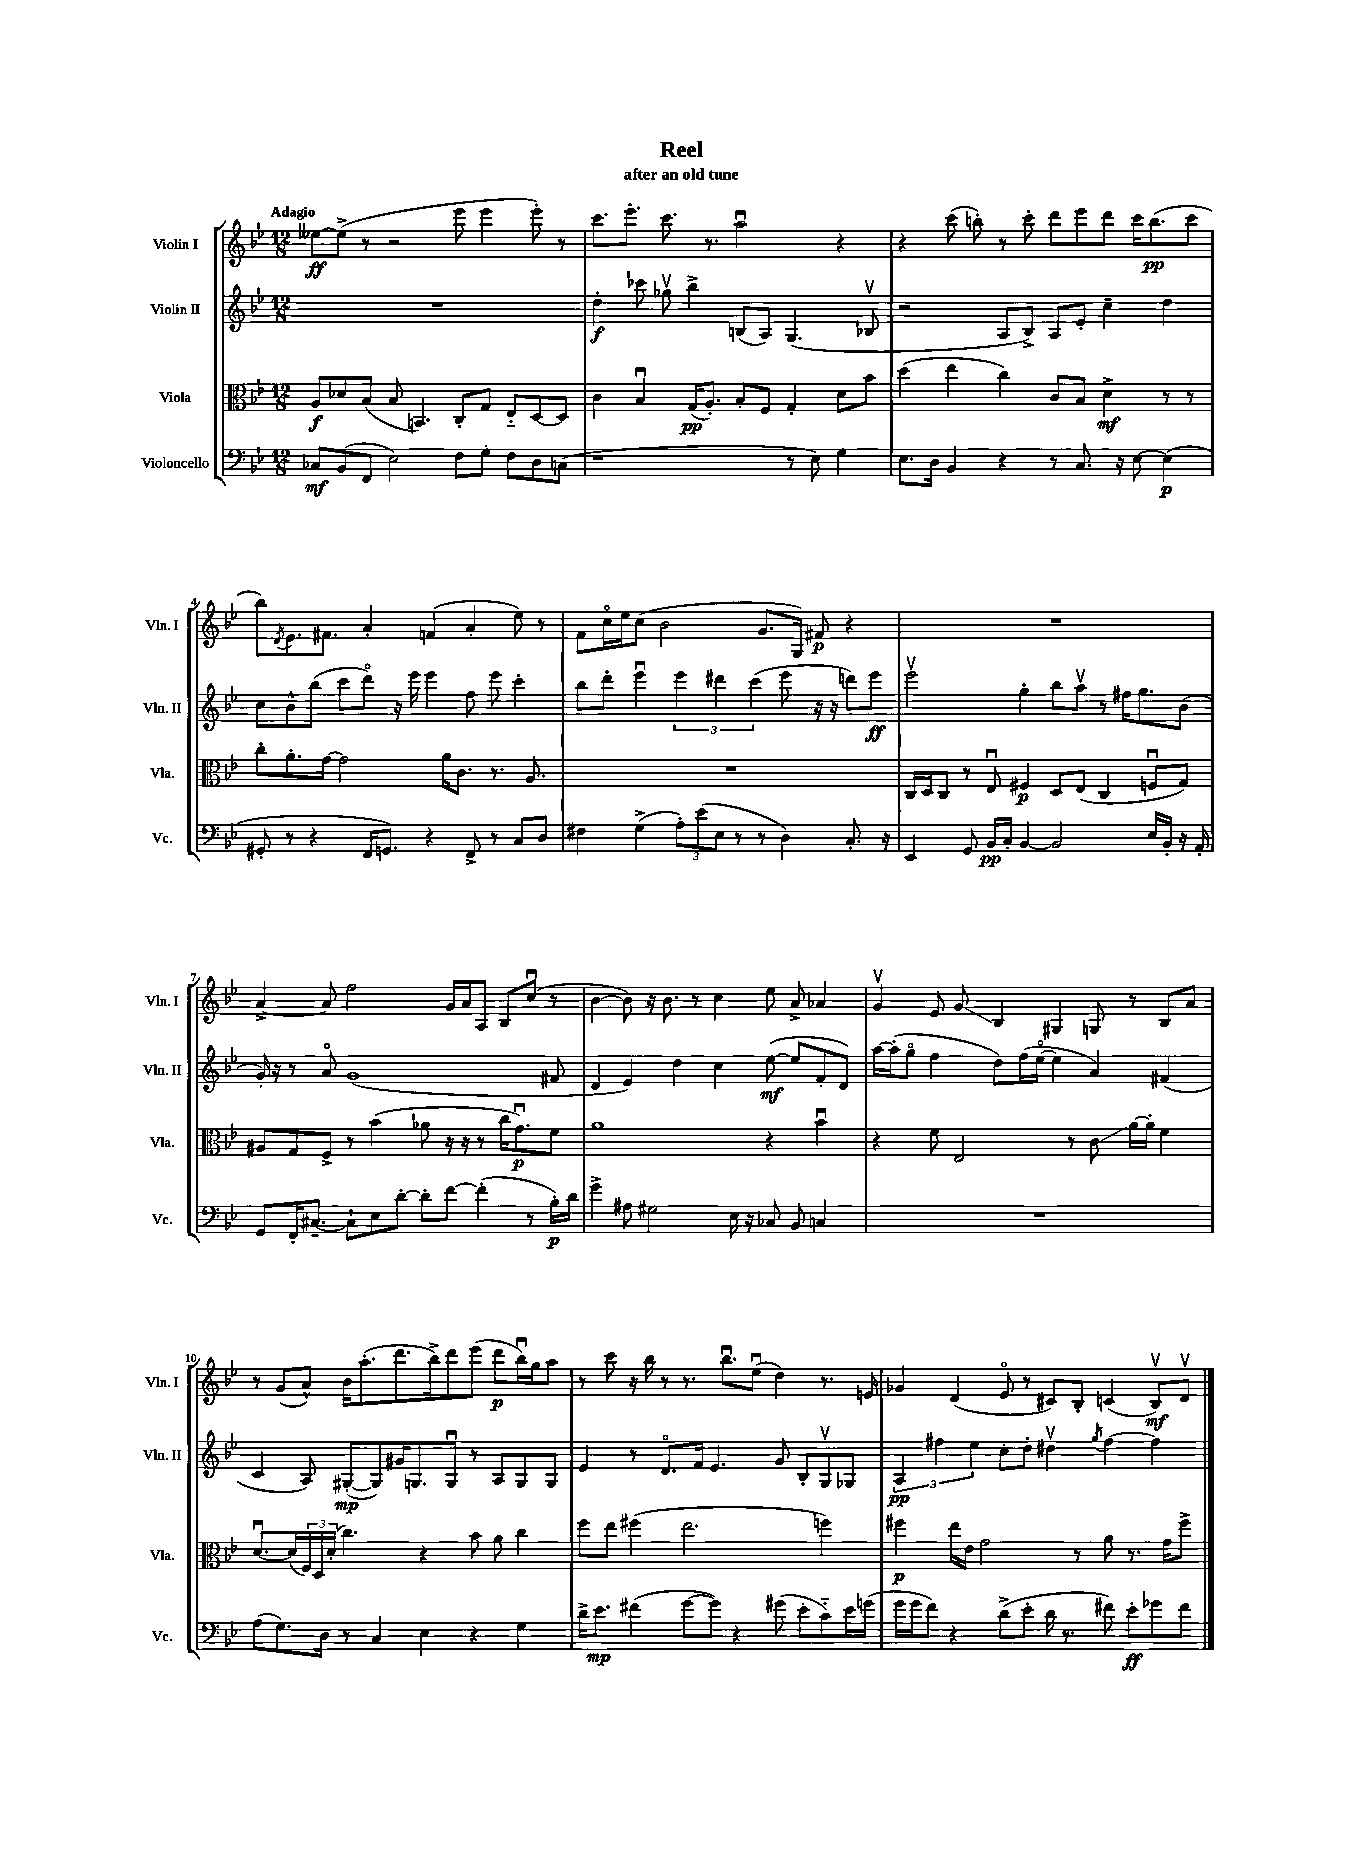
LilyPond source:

\header { title = "Reel" subtitle = "after an old tune" }
<<
\new StaffGroup <<
\new Staff = "s0" \with { instrumentName = "Violin I" shortInstrumentName = "Vln. I" } {
    \clef treble \key bes \major \numericTimeSignature \time 12/8 \tempo "Adagio"
    eeses''8~\ff eeses''8->( r8 r2 ees'''8 ees'''4 ees'''8-.) r8 |
    c'''8. ees'''8.-. c'''8. r8. a''2\downbow r4 |
    r4 c'''8( b''8-.) r8 c'''8-. d'''8 ees'''8 d'''8 c'''16 b''8.\pp( c'''8 |
    bes''8) \acciaccatura { d'8 } ees'8. fis'8. a'4-. f'4( a'4-. ees''8) r8 |
    f'8 c''16\flageolet ees''16 c''8( bes'2 g'8. g16) fis'8\p r4 |
    R1. |
    a'4~-> a'8 f''2 g'16 a'16 a8 bes8 c''8\downbow( r8 |
    bes'4~ bes'8) r16 bes'8. r8 c''4 ees''8 a'8-> aes'4 |
    g'4\upbow ees'8 g'8\glissando bes4 gis4 g8 r8 bes8 a'8 |
    r8 g'8( a'8-^) bes'16 a''8.-.( d'''8. bes''16->) d'''8 ees'''8( d'''8\p bes''16\downbow) g''16 a''8 |
    r8 c'''8 r16 bes''16 r8 r8. bes''8.\downbow ees''8\downbow( d''4) r8. e'16 |
    ges'4 d'4( ees'8\flageolet r8 cis'8) bes8-. c'4( bes8\upbow\mf) d'8\upbow \bar "|." |
}
\new Staff = "s1" \with { instrumentName = "Violin II" shortInstrumentName = "Vln. II" } {
    \clef treble \key bes \major \numericTimeSignature \time 12/8
    R1. |
    d''4-.\f ces'''8 ges''8\upbow bes''4-> b8( a8) g4.( bes8\upbow |
    r2 a8 bes8->) a8 ees'8-. c''4-- d''4 |
    c''8 bes'8-^ bes''8( c'''8 d'''8\flageolet) r16 ees'''16 ees'''4 f''8 ees'''8 c'''4-. |
    bes''8 d'''8-. ees'''4\downbow \tuplet 3/2 { ees'''4 dis'''4 c'''4( } ees'''8 r16 r16 d'''8) ees'''8\ff |
    ees'''2\upbow g''4-. bes''8 a''8\upbow r8 fis''16 g''8. bes'8( |
    g'16-.) r16 r8 a'8\flageolet g'1( fis'8 |
    d'4 ees'4) d''4 c''4 ees''8~\mf( ees''8 f'8-. d'8) |
    a''16~ a''16-.( g''8\flageolet f''4 d''8) f''16( ees''16~\flageolet ees''4 a'4) fis'4( |
    c'4 a8) gis8~-.\mp( gis8) gis'16 g8. g8\downbow r8 a8 g8 g8 |
    ees'4 r8 d'8.\flageolet f'16 ees'4. g'8 bes8-. g8\upbow ges8 |
    \tuplet 3/2 { a4\pp fis''4 ees''4 } c''8-. d''8-. dis''4\upbow \acciaccatura { g''8 } fis''4~ fis''4 \bar "|." |
}
\new Staff = "s2" \with { instrumentName = "Viola" shortInstrumentName = "Vla." } {
    \clef alto \key bes \major \numericTimeSignature \time 12/8
    a8\f des'8 bes8( bes8 b,4.) c8-. g8 ees8-_ d8~ d8 |
    c'4 bes4\downbow g16\pp( a8.-.) bes8-. f8 g4-. d'8 bes'8 |
    d''4( ees''4 c''4) c'8 bes8 d'4->\mf r8 r8 |
    c''8-. a'8.-. g'16~ g'2 a'16 c'8. r8. a8. |
    R1. |
    c16 d16 c8 r8 ees8\downbow fis4\p d8 ees8( c4 f8\downbow g8) |
    ais8 g8 f8-> r8 bes'4( aes'8 r16 r16 r8 c''16 g'8.\downbow\p) f'8 |
    a'1 r4 bes'4\downbow |
    r4 f'8 ees2 r8 c'8\glissando a'16~ a'16-. f'4 |
    d'8.~\downbow d'16( \tuplet 3/2 { f16) d16 d'16-.( } c''4.) r4 bes'8 a'8 c''4 |
    f''8 ees''8 fis''4( ees''2. f''4) |
    fis''4\p ees''16 ees'16 g'2 r8 a'8 r8. g'16 fis''8-> \bar "|." |
}
\new Staff = "s3" \with { instrumentName = "Violoncello" shortInstrumentName = "Vc." } {
    \clef bass \key bes \major \numericTimeSignature \time 12/8
    ces8\mf bes,8( f,8 ees2) f8 g8-. f8 d8 c8( |
    r1 r8 ees8) g4 |
    ees8. d16 bes,4 r4 r8 c8. r16 ees8~ ees4\p( |
    gis,8-. r8 r4 f,16 g,8.) r4 f,8-> r8 c8 d8 |
    fis4 g4->( \tuplet 3/2 { a8-.) ees'8( ees8 } r8 r8 d4) c8.-. r16 |
    ees,4 g,8 bes,16\pp c16-. bes,4~ bes,2 ees16 bes,16-. r16 a,16-. |
    g,8 f,16-. cis8.~-- cis8-! ees8 d'8~-. d'8-. f'8~ f'4-.( r8 bes16-.\p) d'16 |
    g'4-> ais8 gis2 ees16 r16 ces8 bes,8 c4 |
    R1. |
    a8( g8.) d16 r8 c4 ees4 r4 g4 |
    d'16-> ees'8.\mp fis'4( g'8~ g'8) r4 gis'8( ees'8-. c'8-_) ees'16 g'16( |
    g'16 g'16 f'8) r4 d'8->( ees'8-. d'16 r8. fis'8) ees'8-.\ff ges'8 fis'8 \bar "|." |
}
>>
>>
